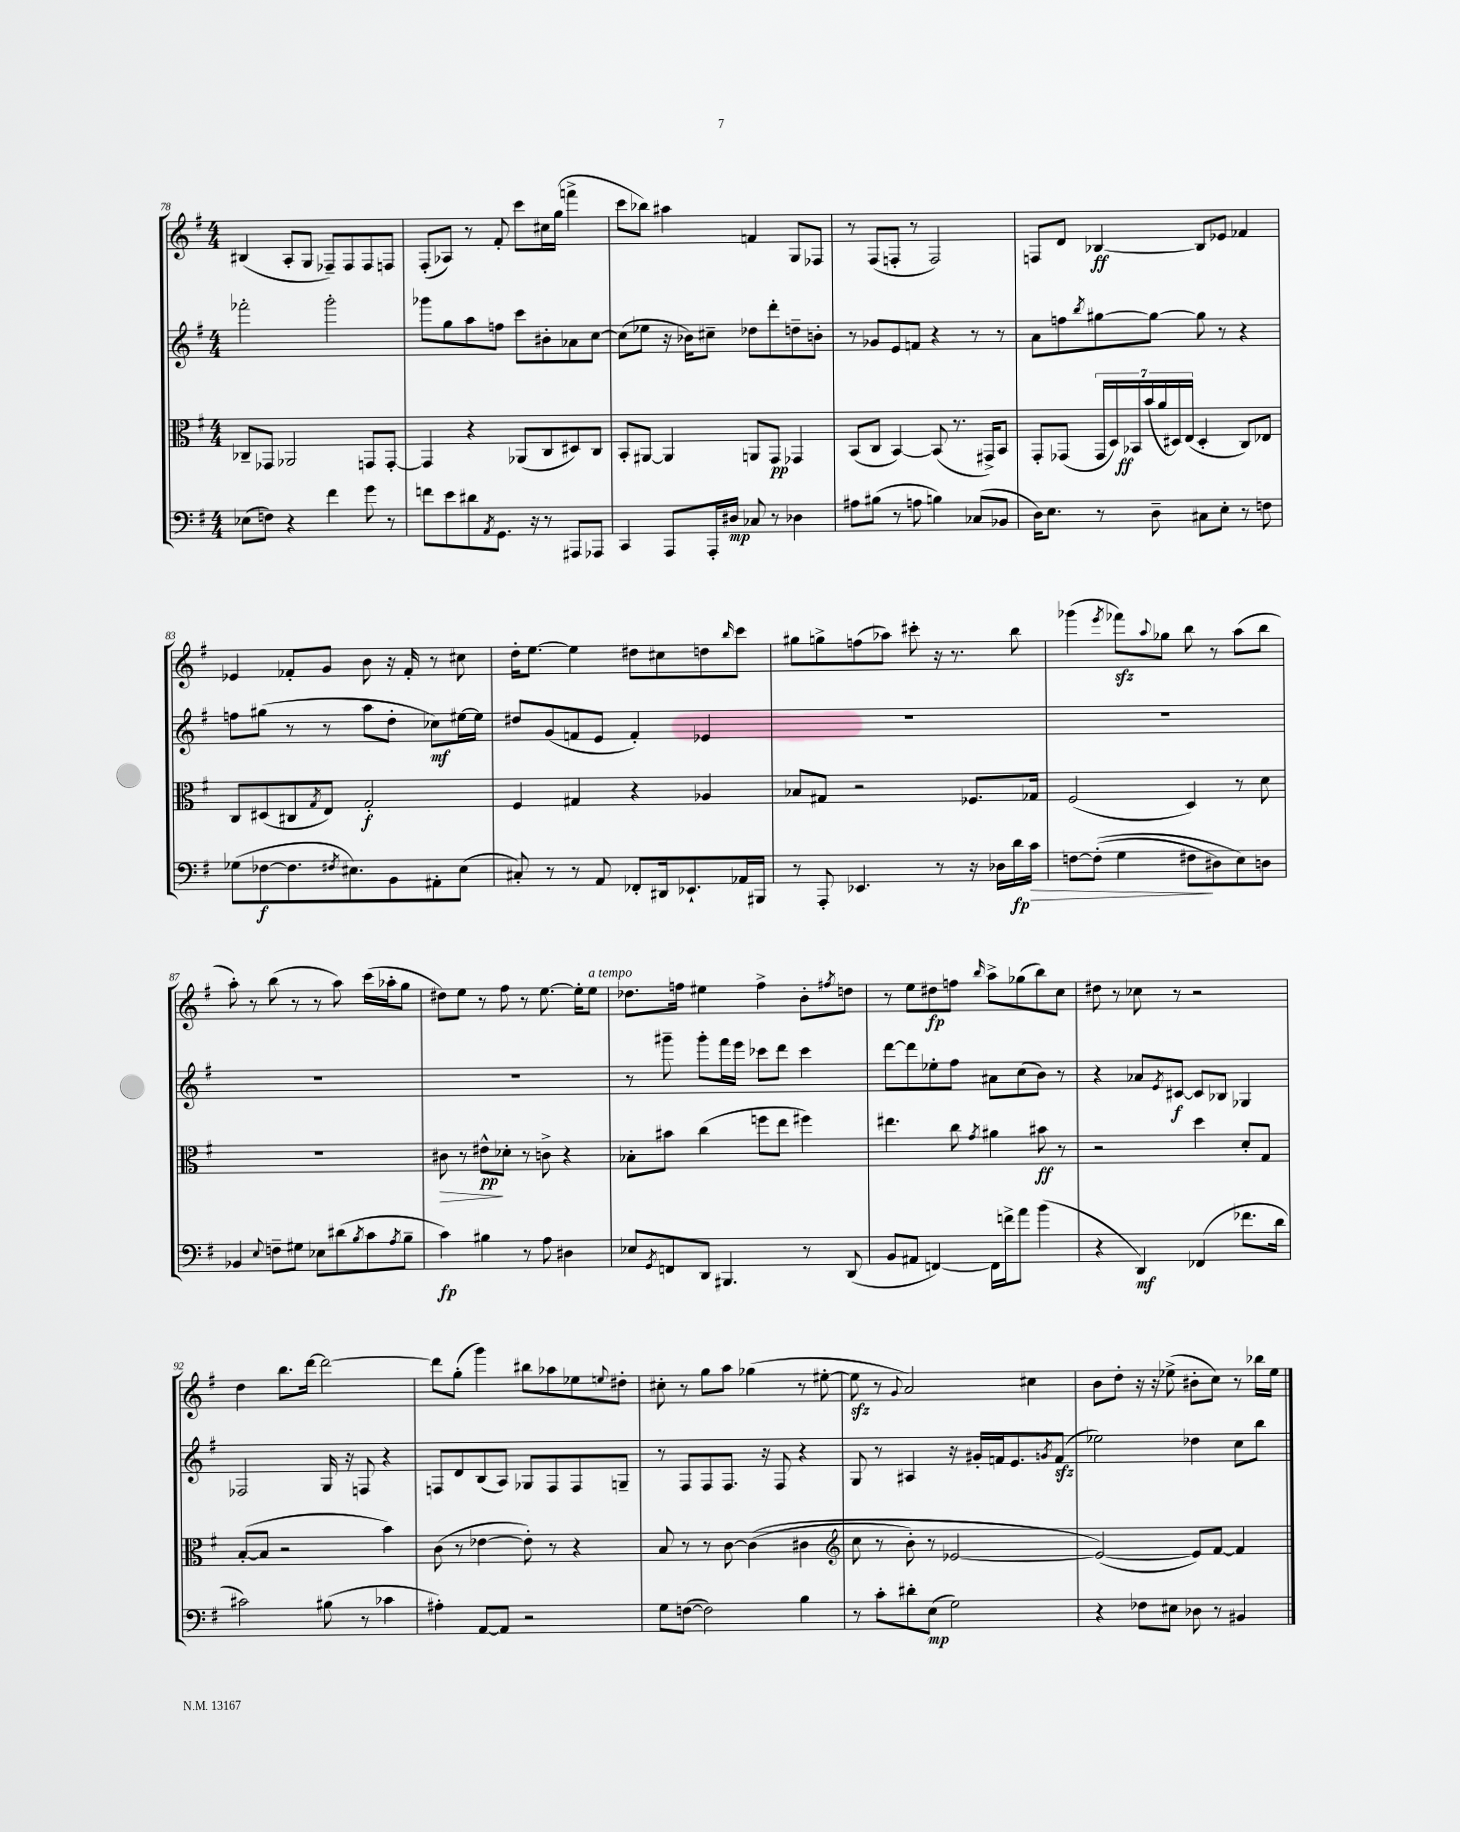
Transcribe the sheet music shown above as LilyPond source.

<<
\new StaffGroup <<
\new Staff = "s0" {
    \clef treble \key g \major \numericTimeSignature \time 4/4
    bis4( a8-. g8 fes8--) fes8 fes8 f8 |
    fis8-.( aes8) r8 fis'8-. c'''8 cis''16 g''16( f'''4-> |
    c'''8 bes''8) ais''4 f'4 g8 fes8 |
    r8 fis8( f8-. r8 f2) |
    f8 d'8 bes4~\ff bes8 ees'8 fes'4 |
    ees'4 fes'8-. g'8 b'8 r16 fes'16-. r8 cis''8 |
    d''16-. e''8.~ e''4 dis''8 cis''8 d''8 \grace { b''16 } c'''8 |
    gis''8 g''8-> f''8( aes''8) cis'''8-. r16 r8. b''8 |
    ges'''4( \acciaccatura { e'''8 } fes'''8\sfz) \appoggiatura { a''8 } ges''8 b''8 r8 a''8( b''8 |
    a''8-.) r8 b''8( r8 r8 a''8) c'''16( aes''16-. g''8 |
    dis''8) e''8 r8 fis''8 r8 e''8.~ e''16-. e''8^\markup { \italic "a tempo" } |
    des''8. f''16 eis''4 f''4-> b'8-. \acciaccatura { fis''8 } d''8 |
    r8 e''8 dis''8\fp f''8 \grace { b''16 } a''8-> ges''8( b''8) c''8 |
    dis''8 r8 ces''8 r8 r2 |
    d''4 b''8. d'''16~ d'''2~ |
    d'''8 g''8-.( g'''4) bis''8 aes''8 ees''8 \appoggiatura { e''8 } dis''8-. |
    cis''8-. r8 g''8 a''8 ges''4( r8 eis''8~-. |
    eis''8\sfz r8 \appoggiatura { g'8 } a'2) cis''4 |
    b'8 d''8-. r16 r16 ees''8->( bis'8-. c''8) r8 bes''16 ees''16 \bar "|." |
}
\new Staff = "s1" {
    \clef treble \key g \major \numericTimeSignature \time 4/4
    fes'''2-. g'''2-. |
    ges'''8 g''8 a''8 f''8 c'''8 bis'8-. aes'8 c''8~ |
    c''8( ees''8 r16 bes'16) cis''8-- des''8 d'''8-. d''8-- b'8-. |
    r8 ges'8 e'8 f'8 r4 r8 r8 |
    a'8 f''8 \acciaccatura { b''8 } gis''8~ gis''8~ gis''8 r8 r4 |
    f''8 gis''8( r8 r8 a''8 d''8-. ces''8\mf) eis''16~ eis''16 |
    dis''8 g'8( f'8 e'8 f'4-.) ees'4 |
    R1 |
    R1 |
    R1 |
    R1 |
    r8 gis'''8-- gis'''8-. fis'''16 e'''16 ces'''8 d'''8 ces'''4 |
    d'''8~ d'''8 ees''8-. fis''8 ais'8 c''8( b'8) r8 |
    r4 aes'8 \acciaccatura { e'8 } cis'8~\f cis'8 bes8 ges4 |
    fes2 g16 r16 f8 r4 |
    f8 d'8 b8( a8) ges8 f8 f8 g8-- |
    r8 fis8 fis8 fis8. r16 fis8 r4 |
    g8 r8 ais4 r16 gis'16-. f'16 e'8. \acciaccatura { g'8 } f'8\sfz( |
    ees''2) des''4 c''8 b''8 \bar "|." |
}
\new Staff = "s2" {
    \clef alto \key g \major \numericTimeSignature \time 4/4
    ces8-- ges,8 aes,2 g,8 g,8~-. |
    g,4 r4 aes,8( c8 dis8) c8 |
    b,8-. ais,8~ ais,4 a,8 g,8\pp ges,4 |
    b,8( c8 b,4~) b,8( r8. gis,16->) b,8 |
    g,8-. ges,8( \tuplet 7/4 { ges,16 d16) bes,16\ff b'16( a'16 dis16) e16( } dis4-. c8) ees8 |
    c8 dis8( cis8 \acciaccatura { g8 } e8) g2-.\f |
    fis4 gis4 r4 aes4 |
    bes8 gis8 r2 fes8. ges16 |
    fis2( d4) r8 d'8 |
    R1 |
    cis'8\> r8 eis'8-^\pp\! des'8-. r8 c'8-> r4 |
    bes8-. bis'8 c''4( f''8 e''8 fis''4) |
    eis''4. c''8 \acciaccatura { g'8 } ais'4 bis'8\ff r8 |
    r2 d''4 d'8-. g8 |
    b8~-.( b8 r2 b'4) |
    c'8( r8 ees'4~ ees'8-.) r8 r4 |
    b8 r8 r8 c'8~ c'4(\( cis'4 |
    \clef treble c''8 r8 b'8-.) r8 ees'2~ |
    ees'2~(\) ees'8) fis'8~ fis'4 \bar "|." |
}
\new Staff = "s3" {
    \clef bass \key g \major \numericTimeSignature \time 4/4
    ees8( f8) r4 fis'4 g'8 r8 |
    f'8 e'8 dis'8 \acciaccatura { a,8 } g,8. r16 r8 ais,,8 aes,,8 |
    c,4 a,,8 a,,16-. dis16\mp ces8 r8 des4 |
    ais8 bis8( r8 a8 b4) ces8( bes,8 |
    d16) e8. r8 d8-- cis8 e8-. r8 f8 |
    ges8( fes8~\f fes8. \acciaccatura { fis8 } eis8.) b,8 ais,8-. eis8( |
    cis8-.) r8 r8 a,8 fes,8-. dis,16 ees,8.-! aes,16 bis,,16 |
    r8 a,,8-. ees,4. r8 r16 des16 d'16\fp c'16\> |
    f8~ f8-.(\( g4 fis8\! dis8) e8\) d8 |
    bes,4 \appoggiatura { e8 } f8-- gis8 ees8 dis'8( \acciaccatura { b8 } c'8 \acciaccatura { a8 } b8-- |
    c'4\fp) bis4 r8 a8 dis4 |
    ees8 \acciaccatura { g,8 } f,8 d,8 bis,,4. r8 d,8( |
    b,8 ais,8 f,4~) f,16 f'16-> a'8 b'4( |
    r4 d,4\mf) fes,4( fes'8. d'16 |
    cis'2) bis8( r8 ces'4 |
    ais4-.) a,8~ a,8 r2 |
    g8 f8~( f2) b4 |
    r8 c'8-. dis'8-. e8\mp( g2) |
    r4 fes8 eis8 des8 r8 bis,4 \bar "|." |
}
>>
>>
\layout { \context { \Score currentBarNumber = #78 } }
